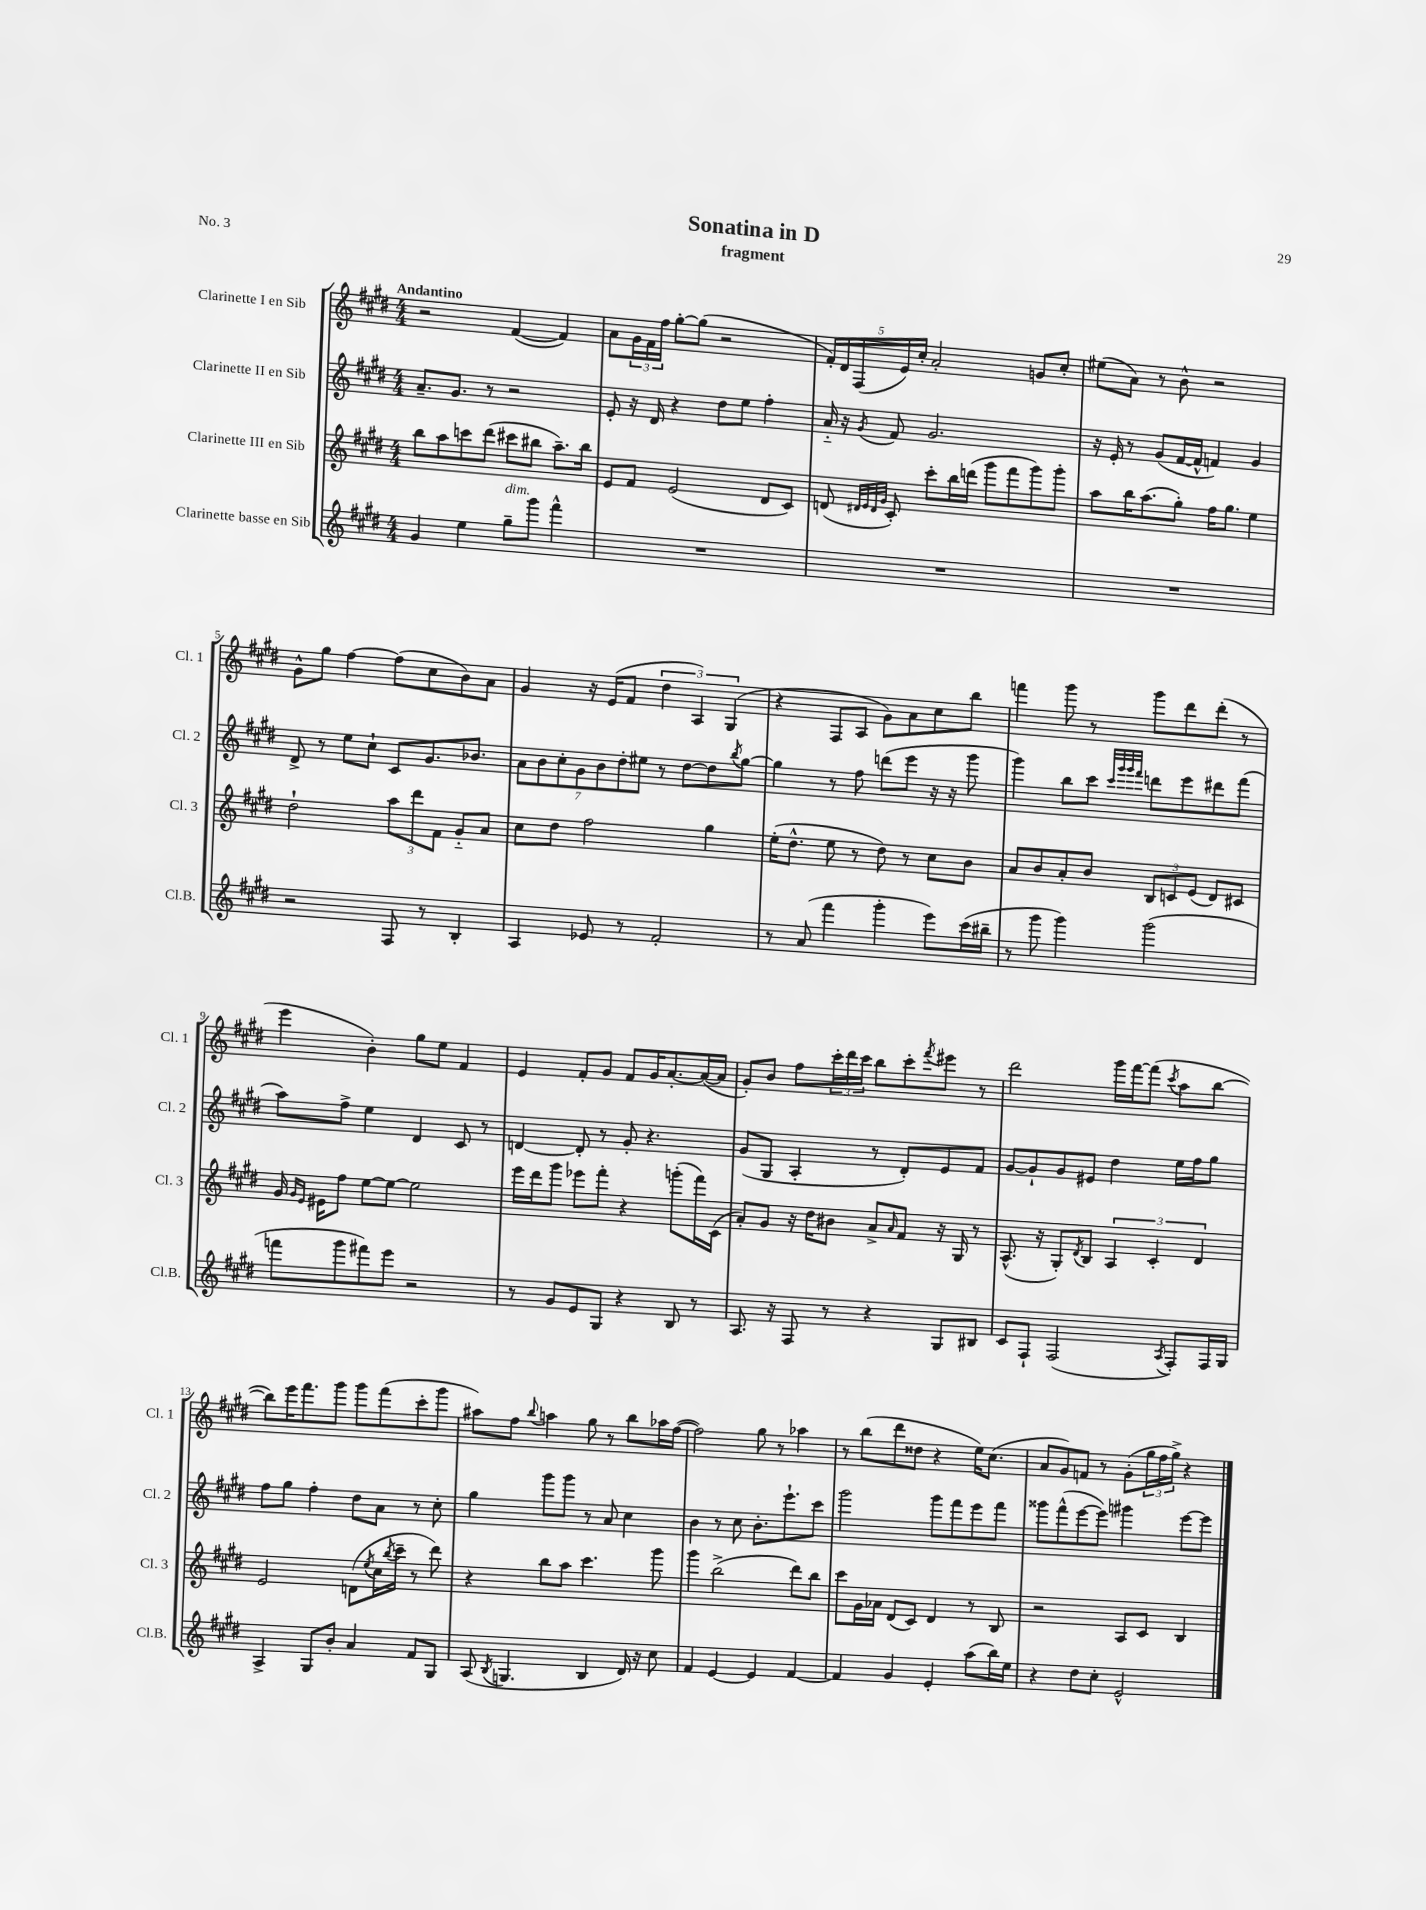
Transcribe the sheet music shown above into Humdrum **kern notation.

**kern	**kern	**kern	**kern
*staff4	*staff3	*staff2	*staff1
*clefG2	*clefG2	*clefG2	*clefG2
*k[f#c#g#d#]	*k[f#c#g#d#]	*k[f#c#g#d#]	*k[f#c#g#d#]
*M4/4	*M4/4	*M4/4	*M4/4
4g#	8bb	8.a~	2r
.	8aa	.	.
.	.	8.g#	.
4ee	8ccc	.	.
.	(8ddd#	8r	.
8gg#~	8ccc#	2r	([4f#
8ggg#	8bb#	.	.
4fff#^^	8.aa~)	.	4f#])
.	16bb#	.	.
=	=	=	=
1r	8e	8e'	8a
.	8f#	16r	24g#
.	.	.	24f#
.	.	16d#	.
.	.	.	24ff#
.	(2e	4r	[8gg#'
.	.	.	(8gg#]
.	.	8dd#	2r
.	.	8ee	.
.	8d#	4ff#'	.
.	8c#)	.	.
=	=	=	=
1r	(8d	16a'~	20f#')
.	.	.	20d#
.	.	16r	.
.	.	.	(20F#
.	32qqd#	.	.
.	32qqe	.	.
.	32qqd#	.	.
.	32qqg#	8qg#	.
.	8c#')	8f#	.
.	.	.	20e)
.	.	.	20cc#'
.	8ccc#'	2.g#	2a'
.	16bb	.	.
.	(16ddd	.	.
.	8ggg#	.	.
.	8fff#	.	.
.	8ggg#)	.	8g
.	8ggg#'	.	8cc#'
=	=	=	=
1r	8aa	16r	(8ee#
.	.	16e'	.
.	16bb	8r	8a)
.	(8.aa	.	.
.	.	(8g#	8r
.	8gg#')	[16f#	8b^^
.	.	16f#^^]	.
.	16ff#	4f)	2r
.	8.gg#	.	.
.	4ee	4g#	.
=	=	=	=
2r	2dd#`	8d#^	8g#^^
.	.	8r	8gg#
.	.	8ee	[4ff#
.	.	8cc#`	.
8F#	12aa	8c#	(8ff#]
.	12ddd#	.	.
8r	.	8.g#	8cc#
.	12f#	.	.
4B'	8g#'~	.	8b)
.	.	8.b-	.
.	8a	.	8a
=	=	=	=
4A	8cc#	14a	4g#
.	.	14b	.
.	8dd#	.	.
.	.	14cc#'	.
.	.	14g#	.
8e-	2ff#	.	16r
.	.	14b	.
.	.	.	(16e
.	.	14dd#'	.
8r	.	.	8f#
.	.	14ee#	.
2f#'	.	8r	6dd#
.	.	[8dd#	.
.	.	.	6A)
.	4gg#	8dd#]	.
.	.	.	(6G#
.	.	8qbb	.
.	.	[8gg#	.
=	=	=	=
8r	(16ee'	4gg#]	4r
.	8.dd#^^	.	.
(8a	.	.	.
4fff#	8ee	8r	8F#
.	8r	8ff#	8A
4ggg#'	8dd#)	(8ddd	8g#)
.	8r	8eee	8a
8eee)	8cc#	16r	8cc#
.	.	16r	.
(16ccc#	8b	8ggg#	8bb
16bb#~	.	.	.
=	=	=	=
8r	8a	4ggg#)	4fff
8ggg#	8b	.	.
4ggg#)	8a'	8bb	8ggg#
.	8b	8ccc#	8r
.	.	32qqccc#	.
.	.	32qqggg#	.
.	.	32qqggg#	.
.	.	32qqfff#	.
(2ggg#	12B	8ddd	8ggg#
.	12c	.	.
.	.	8eee	8ddd#
.	(12e	.	.
.	8d#)	8ddd#	(8ddd#'
.	8c#	(8fff#	8r
=	=	=	=
8fff	16g#	8aa)	4eee
.	16qqg#	.	.
.	16qqe	.	.
.	16e#	.	.
8ggg#	8ff#	8ff#^	.
8fff#)	[8ee	4ee	4b')
8eee	8ee_	.	.
2r	2ee]	4d#	8gg#
.	.	.	8ee
.	.	8c#	4f#
.	.	8r	.
=	=	=	=
8r	16eee	[4d	4e
.	16ddd#	.	.
8g#	8ggg#	.	.
8e	8eee-	8d']	8f#'
8G#	8fff#'	8r	8g#
4r	4r	8g#'	8f#
.	.	4.r	16g#
.	.	.	[8.a'
8B	(8ggg'	.	.
8r	16fff#)	.	(16a_
.	(16c#	.	16a]
=	=	=	=
8.A	8a')	(8g#	8g#')
.	8g#	8G#	8b
16r	.	.	.
8F#	16r	4A'	8ff#
.	16dd#	.	.
8r	8b#	.	24ccc#'
.	.	.	24ddd#
.	.	.	24ccc#
4r	8a^	8r	8bb
.	16qqa	.	.
.	8f#	8d#')	8ccc#'
.	.	.	8qfff#
8G#	16r	8e	8eee#
.	16G#	.	.
8B#	8r	8f#	8r
=	=	=	=
8c#	(8.A^^	[8g#	2ddd#
8F#`	.	8g#`]	.
.	16r	.	.
(2F#	8G#')	8g#	.
.	8qd#	.	.
.	8B	8e#	.
.	6A	4dd#	16ggg#
.	.	.	[16fff#
.	.	.	(8fff#]
.	6c#'	.	.
8qA	.	.	8qccc#
8F#')	.	16ee	8aa
.	.	16ff#	.
.	6d#	.	.
16F#	.	8gg#	[8bb
16G#	.	.	.
=	=	=	=
4A^	2e	8ff#	8bb])
.	.	8gg#	16eee
.	.	.	8.fff#
8G#	.	4ff#'	.
8b'	.	.	8ggg#
4a	(8d	8dd#	8ggg#
.	8qee	.	.
.	16cc#	8a	(8fff#
.	8qbb	.	.
.	16ccc#~	.	.
8f#	8r	8r	8ccc#'
8G#	8ddd#)	8cc#'	8ggg#
=	=	=	=
(8A	4r	4gg#	8aa#)
8qB	.	.	.
4.G	.	.	8ff#
.	.	.	8qqbb
.	8bb	8ggg#	4aa
.	8aa	8ggg#	.
4B	4.ccc#	8r	8gg#
.	.	8a	8r
16d#)	.	4cc#	8bb
16r	.	.	.
8cc#	8ggg#	.	16aa-
.	.	.	([16ff#
=	=	=	=
4f#	4ggg#	4b	2ff#])
[4e	(2bb^	8r	.
.	.	8cc#	.
4e]	.	8.b'	8gg#
.	.	.	8r
.	.	8.eee`	.
[4f#	8ddd#)	.	4aa-
.	8bb	8ccc#	.
=	=	=	=
4f#]	8ccc#	2ggg#	8r
.	16g#	.	(8bb
.	16a-	.	.
4g#	(8d#	.	8ddd#
.	8c#)	.	8dd##
4e'	4d#	8ggg#	4r
.	.	8fff#	.
(8aa	8r	8eee	16ee)
.	.	.	(8.cc#
16bb)	8B	8fff#	.
16ee	.	.	.
=	=	=	=
4r	2r	8ggg##	8a
.	.	(8fff#^^	8g#)
8dd#	.	[8eee	8f
8cc#'	.	8eee])	8r
2e^^	8A	4ggg#	(8g#'
.	8c#	.	24gg#
.	.	.	24ff#
.	.	.	24gg#^)
.	4B	[8eee	4r
.	.	8eee]	.
==	==	==	==
*-	*-	*-	*-
